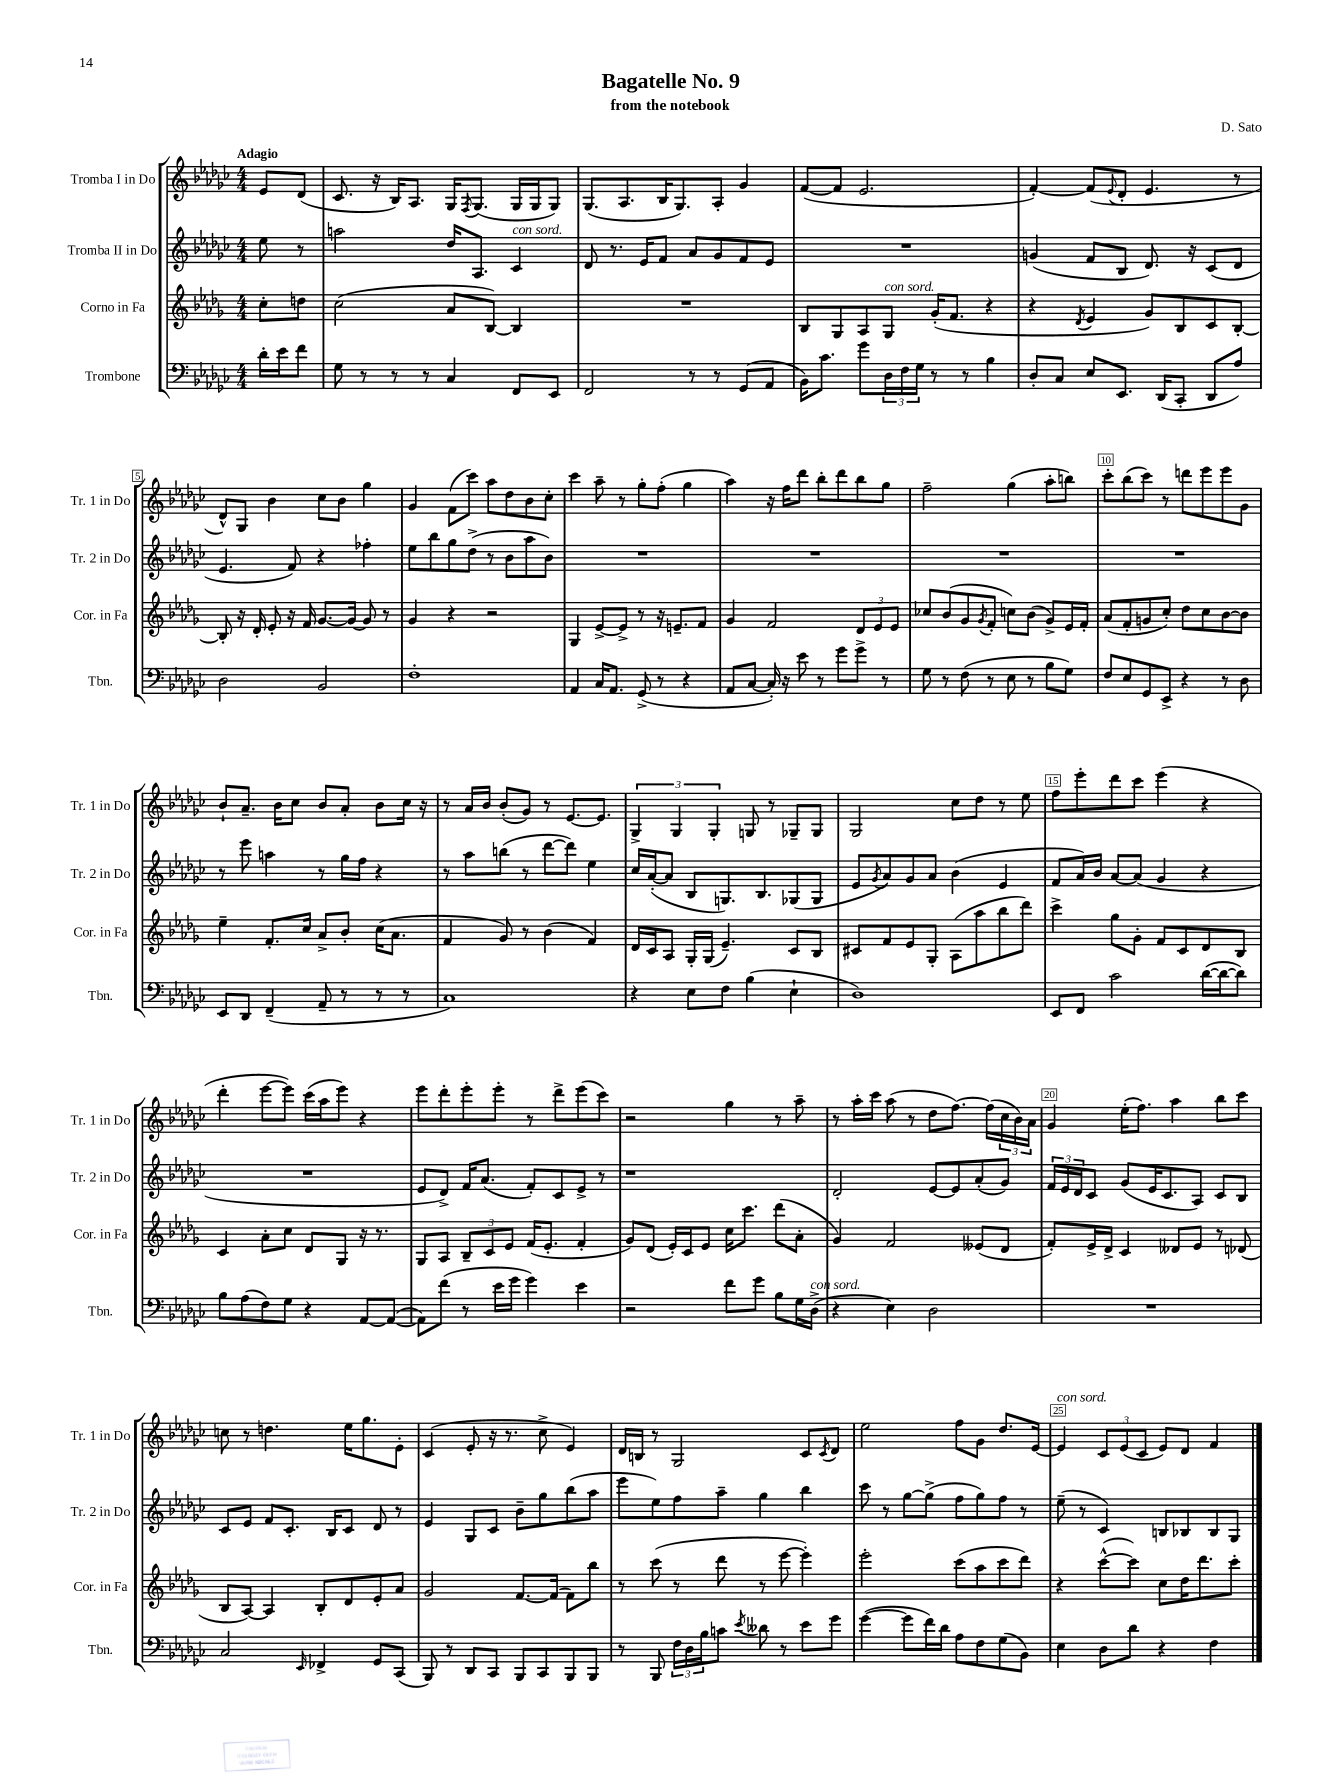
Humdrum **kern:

**kern	**kern	**kern	**kern
*part4	*part3	*part2	*part1
*staff4	*staff3	*staff2	*staff1
*I"Trombone	*I"Corno in Fa	*I"Tromba II in Do	*I"Tromba I in Do
*I'Tbn.	*I'Cor. in Fa	*I'Tr. 2 in Do	*I'Tr. 1 in Do
*clefF4	*clefG2	*clefG2	*clefG2
*k[b-e-a-d-g-c-]	*k[b-e-a-d-g-]	*k[b-e-a-d-g-c-]	*k[b-e-a-d-g-c-]
*M4/4	*M4/4	*M4/4	*M4/4
=	=	=	=
!	!	!	!LO:TX:a:B:t=Adagio
16d-'\LL	8cc'\L	8ee-\	8e-/L
16e-\J	.	.	.
8f\J	8ddn\J	8r	(8d-/J
=1	=1	=1	=1
8G-\	(2cc\	2aan\	8.c-/
8r	.	.	.
.	.	.	16r
8r	.	.	16B-/KL)
.	.	.	8.A-/J
8r	.	.	.
4C-/	8a-/L	16dd-/KL	16G-/KL
.	.	.	8qF/
.	.	8.A-/J	(8.G-/J
.	[8B-/J)	.	.
!	!	!LO:TX:a:i:t=con sord.	!
8FF/L	4B-/]	4c-/	16G-/LL
.	.	.	16G-/J
8EE-/J	.	.	8G-/J)
=2	=2	=2	=2
2FF/	1r	8d-/	(8.G-/L
.	.	8.r	.
.	.	.	8.A-/
.	.	16e-/KL	.
.	.	8f/J	16B-/K
.	.	.	8.G-/)
8r	.	8a-/L	.
8r	.	8g-/	8A-'/J
(8GG-/L	.	8f/	4g-/
8AA-/J	.	8e-/J	.
=3	=3	=3	=3
16BB-\KL)	8B-/L	1r	([8f/L
8.c-\J	.	.	.
.	8G-/	.	8f/J]
8g-\L	8A-/	.	2.e-/
!	!LO:TX:a:i:t=con sord.	!	!
24D-\L	8G-/J	.	.
24F\	.	.	.
24G-\JJ	.	.	.
8r	(16g-'/KL	.	.
.	8.f/J	.	.
8r	.	.	.
4B-\	4r	.	.
=4	=4	=4	=4
8D-'/L	4r	(4gn/	[4f'/)
8C-/J	.	.	.
.	8qd-/	.	.
8E-/L	4e-/	8f/L	(8f/L]
.	.	.	8qqe-/
8.EE-/J	.	8B-/J	8d-'/J
.	8g-/L)	8.d-/)	4.e-/
(16DD-/KL	.	.	.
8CC-'/J	8B-/	.	.
.	.	16r	.
8DD-/L	8c/	(8c-/L	.
8A-/J)	[8B-'/J	8d-/J	8r
!!LO:LB:g=z
=5	=5	=5	=5
2D-\	8B-'/]	4.e-/	8d-^^/L)
.	16r	.	8G-/J
.	16d-'/	.	.
.	8e-'/	.	4b-\
.	16r	8f/)	.
.	16f/	.	.
2BB-/	[8.g-/L	4r	8cc-\L
.	.	.	8b-\J
.	16g-/Jk_	.	.
.	8g-/]	4ff-X'\	4gg-\
.	8r	.	.
=6	=6	=6	=6
1F'	4g-/	8ee-\L	4g-/
.	.	8bb-\	.
.	4r	8gg-\	(8f\L
.	.	(8dd-^\J	8ccc-\J)
.	2r	8r	8aa-\L
.	.	8b-\L	8dd-\
.	.	8aa-\	8b-\
.	.	8b-\J)	8cc-'\J
=7	=7	=7	=7
4AA-/	4G-/	1r	4ccc-\
16C-/KL	[8e-^/L	.	8aa-~\
8.AA-/J	.	.	.
.	8e-^/J]	.	8r
(8GG-^/	8r	.	8gg-'\L
8r	16r	.	(8ff'\J
.	8.en~/L	.	.
4r	.	.	4gg-\
.	8f/J	.	.
=8	=8	=8	=8
8AA-/L	4g-/	1r	4aa-\)
[8C-/J	.	.	.
16C-'/])	2f/	.	16r
16r	.	.	16ff\KL
8e-\	.	.	8ddd-\J
8r	.	.	8bb-'\L
8g-\L	.	.	8ddd-\
8g-^\J	12d-/L	.	8bb-\
.	12e-/	.	.
8r	.	.	8gg-\J
.	12e-/J	.	.
=9	=9	=9	=9
8G-\	8cc-X/L	1r	2ff~\
8r	(8b-/	.	.
(8F\	8g-/	.	.
.	8qg-/	.	.
8r	8f'/J	.	.
8E-\	8ccn\L)	.	(4gg-\
8r	(8b-\J	.	.
8B-\L	8g-^/L)	.	8aa-'\L
8G-\J)	16e-/L	.	8bbn\J)
.	16f'/JJ	.	.
=10	=10	=10	=10
8F/L	(8a-/L	1r	8ccc-'\L
8E-/	8f'/	.	(8bb-\
8GG-/	8gn/	.	8ccc-\J)
8EE-^/J	8cc'/J)	.	8r
4r	8dd-\L	.	8dddn\L
.	8cc\	.	8eee-\
8r	[8b-\	.	8eee-\
8D-\	8b-\J]	.	8g-\J
!!LO:LB:g=z
=11	=11	=11	=11
8EE-/L	4ee-~\	8r	8b-`/L
8DD-/J	.	8eee-\	8.a-~/J
(4FF~/	8.f'/L	4aan\	.
.	.	.	16b-\KL
.	.	.	8cc-\J
.	16cc/Jk	.	.
8AA-~/	8a-^/L	8r	8b-/L
8r	8b-'/J	16gg-\LL	8a-'/J
.	.	16ff\JJ	.
8r	(16cc\KL	4r	8b-\L
.	8.a-\J	.	.
8r	.	.	16cc-\Jk
.	.	.	16r
=12	=12	=12	=12
1C-)	4f/	8r	8r
.	.	8aa-\L	16a-/LL
.	.	.	16b-/JJ
.	8g-/)	(8bbn\J	(8b-'/L
.	8r	8r	8g-/J)
.	(4b-\	[8ddd-\L	8r
.	.	8ddd-\J])	[8.e-/L
.	4f/)	4ee-\	.
.	.	.	8.e-/J]
=13	=13	=13	=13
4r	16d-/LL	16cc-/LL	6G-^/
.	16c/J	([16a-'/J	.
.	8A-/J	8a-/J]	.
.	.	.	6G-/
8E-\L	16G-'/LL	8B-/L	.
.	(16G-/JJ	.	.
.	.	.	6G-'/
8F\J	4.e-~/)	8.Gn/)	.
(4B-\	.	.	8Gn/
.	.	8.B-/	.
.	.	.	8r
4E-`\	8c/L	(8G-X/	8G-X~/L
.	8B-/J	8G-/J	8G-/J
=14	=14	=14	=14
1D-)	8c#X/L	8e-/L	2G-/
.	.	8qg-/	.
.	8f/	8a-/)	.
.	8e-/	8g-/	.
.	8G-'/J	8a-/J	.
.	(8A-\L	(4b-\	8cc-\L
.	8aa-\	.	8dd-\J
.	8bb-\	4e-/	8r
.	8ddd-\J)	.	8ee-\
=15	=15	=15	=15
8EE-/L	4ccc^\	8f/L	8ff\L
8FF/J	.	16a-/L)	8eee-'\
.	.	16b-/JJ	.
2c-\	8gg-\L	[8a-/L	8ddd-\
.	8g-'\J	(8a-/J]	8ccc-\J
.	8f/L	4g-/	(4eee-\
.	8c/	.	.
([16d-\LL	8d-/	4r	4r
16d-\J_	.	.	.
8d-\J])	8B-/J	.	.
!!LO:LB:g=z
=16	=16	=16	=16
8B-\L	4c/	1r	4ddd-'\
(8A-\	.	.	.
8F\)	8a-'\L	.	[8eee-\L
8G-\J	8cc\J	.	8eee-\J])
4r	8d-/L	.	(16ccc-\LL
.	.	.	16aa-\J
.	8G-/J	.	8eee-\J)
[8AA-/L	16r	.	4r
.	8.r	.	.
(8AA-/J_	.	.	.
=17	=17	=17	=17
8AA-\L])	8G-/L	8e-/L	8eee-\L
(8f\J	8A-/J	8d-^/J)	8ddd-'\
8r	12B-~/L	16f/KL	8eee-'\
.	.	(8.a-/J	.
.	12c/	.	.
16e-\LL	.	.	8eee-'\J
.	12e-/J	.	.
16g-\JJ	.	.	.
4g-\)	(16f/KL	8f'/L)	8r
.	8.e-'/J	.	.
.	.	8c-/	8ddd-^\L
4e-\	4f'/	8e-^/J	(8eee-\
.	.	8r	8ccc-\J)
=18	=18	=18	=18
2r	8g-/L)	1r	2r
.	(8d-/J	.	.
.	16e-'/LL)	.	.
.	16c/J	.	.
.	8e-/J	.	.
8f\L	16cc\KL	.	4gg-\
.	8.ccc\J	.	.
8g-\J	.	.	.
8B-\L	(8ddd-\L	.	8r
16G-\L	8a-'\J	.	8aa-~\
!LO:TX:a:i:t=con sord.	!	!	!
(16D-^\JJ	.	.	.
=19	=19	=19	=19
4r	4g-/)	2d-'/	8r
.	.	.	16aa-'\LL
.	.	.	16ccc-\JJ
4E-\)	2f/	.	(8aa-\
.	.	.	8r
2D-\	.	[8e-/L	8dd-\L
.	.	8e-/]	[8.ff\J)
.	(8e--X/L	(8a-'/	.
.	.	.	(16ff\LL]
.	8d-/J	8g-/J)	24cc-\
.	.	.	24b-\)
.	.	.	24a-\JJ
=20	=20	=20	=20
1r	8f'/L)	24f/LL	4g-/
.	.	24e-/	.
.	.	24d-/J	.
.	16e-^/L	8c-/J	.
.	16d-^/JJ	.	.
.	4c/	(8g-/L	(16ee-'\KL
.	.	.	8.ff\J)
.	.	16e-/K	.
.	.	8.c-/	.
.	8d--X/L	.	4aa-\
.	8e-/J	8A-/J)	.
.	8r	8c-/L	8bb-\L
.	(8d-X/	8B-/J	8ccc-\J
!!LO:LB:g=z
=21	=21	=21	=21
2C-/	8B-/L	8c-/L	8ccn\
.	[8A-/J)	8e-/J	8r
.	4A-/]	8f/L	4.ddn\
.	.	8.c-'/J	.
16qqEE-/	.	.	.
4FF-X^/	8B-'/L	.	.
.	.	16B-/KL	.
.	8d-/	8c-/J	16ee-\KL
.	.	.	8.gg-\
8GG-/L	8e-'/	8d-/	.
(8CC-/J	8a-/J	8r	8e-'\J
=22	=22	=22	=22
8BBB-/)	2g-/	4e-/	(4c-/
8r	.	.	.
8DD-/L	.	8G-/L	8e-'/
8CC-/J	.	8c-/J	16r
.	.	.	8.r
8BBB-/L	[8.f/L	8b-~\L	.
8CC-/	.	8gg-\	8cc-^\
.	(16f/Jk]	.	.
8BBB-/	8f\L)	(8bb-\	4e-/)
8BBB-/J	8bb-\J	8aa-\J	.
=23	=23	=23	=23
8r	8r	8eee-\L	16d-/LL
.	.	.	16Bn/JJ
8BBB-/	(8ccc\	8ee-\)	8r
24F\LL	8r	8ff\	2G-/
24D-\	.	.	.
24B-\J	.	.	.
8cn\J	8ddd-\	8aa-~\J	.
8qe-/	.	.	.
8d--X\	8r	4gg-\	.
8r	[8eee-\	.	.
8e-\L	4eee-'\])	4bb-\	8c-/L
.	.	.	8qc-/
8g-\J	.	.	8d-/J
=24	=24	=24	=24
([4g-\	2eee-'\	8ccc-\	2ee-\
.	.	8r	.
8g-\L]	.	[8gg-\L	.
16f\L)	.	(8gg-^\J]	.
16d-\JJ	.	.	.
8A-\L	(8ccc\L	8ff\L	8ff\L
8F\	8aa-\	8gg-\)	8g-\J
(8G-\	8ccc\	8ff\J	8.dd-/L
8BB-\J)	8ddd-\J)	8r	.
.	.	.	[16e-/Jk
=25	=25	=25	=25
!	!	!	!LO:TX:a:i:t=con sord.
4E-\	4r	(8ee-~\	4e-/]
.	.	8r	.
8D-\L	([8ccc^^\L	4c-/)	12c-/L
.	.	.	(12e-/
8d-\J	8ccc\J])	.	.
.	.	.	12c-/J
4r	8cc\L	8Bn/L	8e-/L)
.	16dd-\K	8B-X/	8d-/J
.	8.ddd-\	.	.
4F\	.	8B-/	4f/
.	8ccc'\J	8G-/J	.
==	==	==	==
*-	*-	*-	*-
